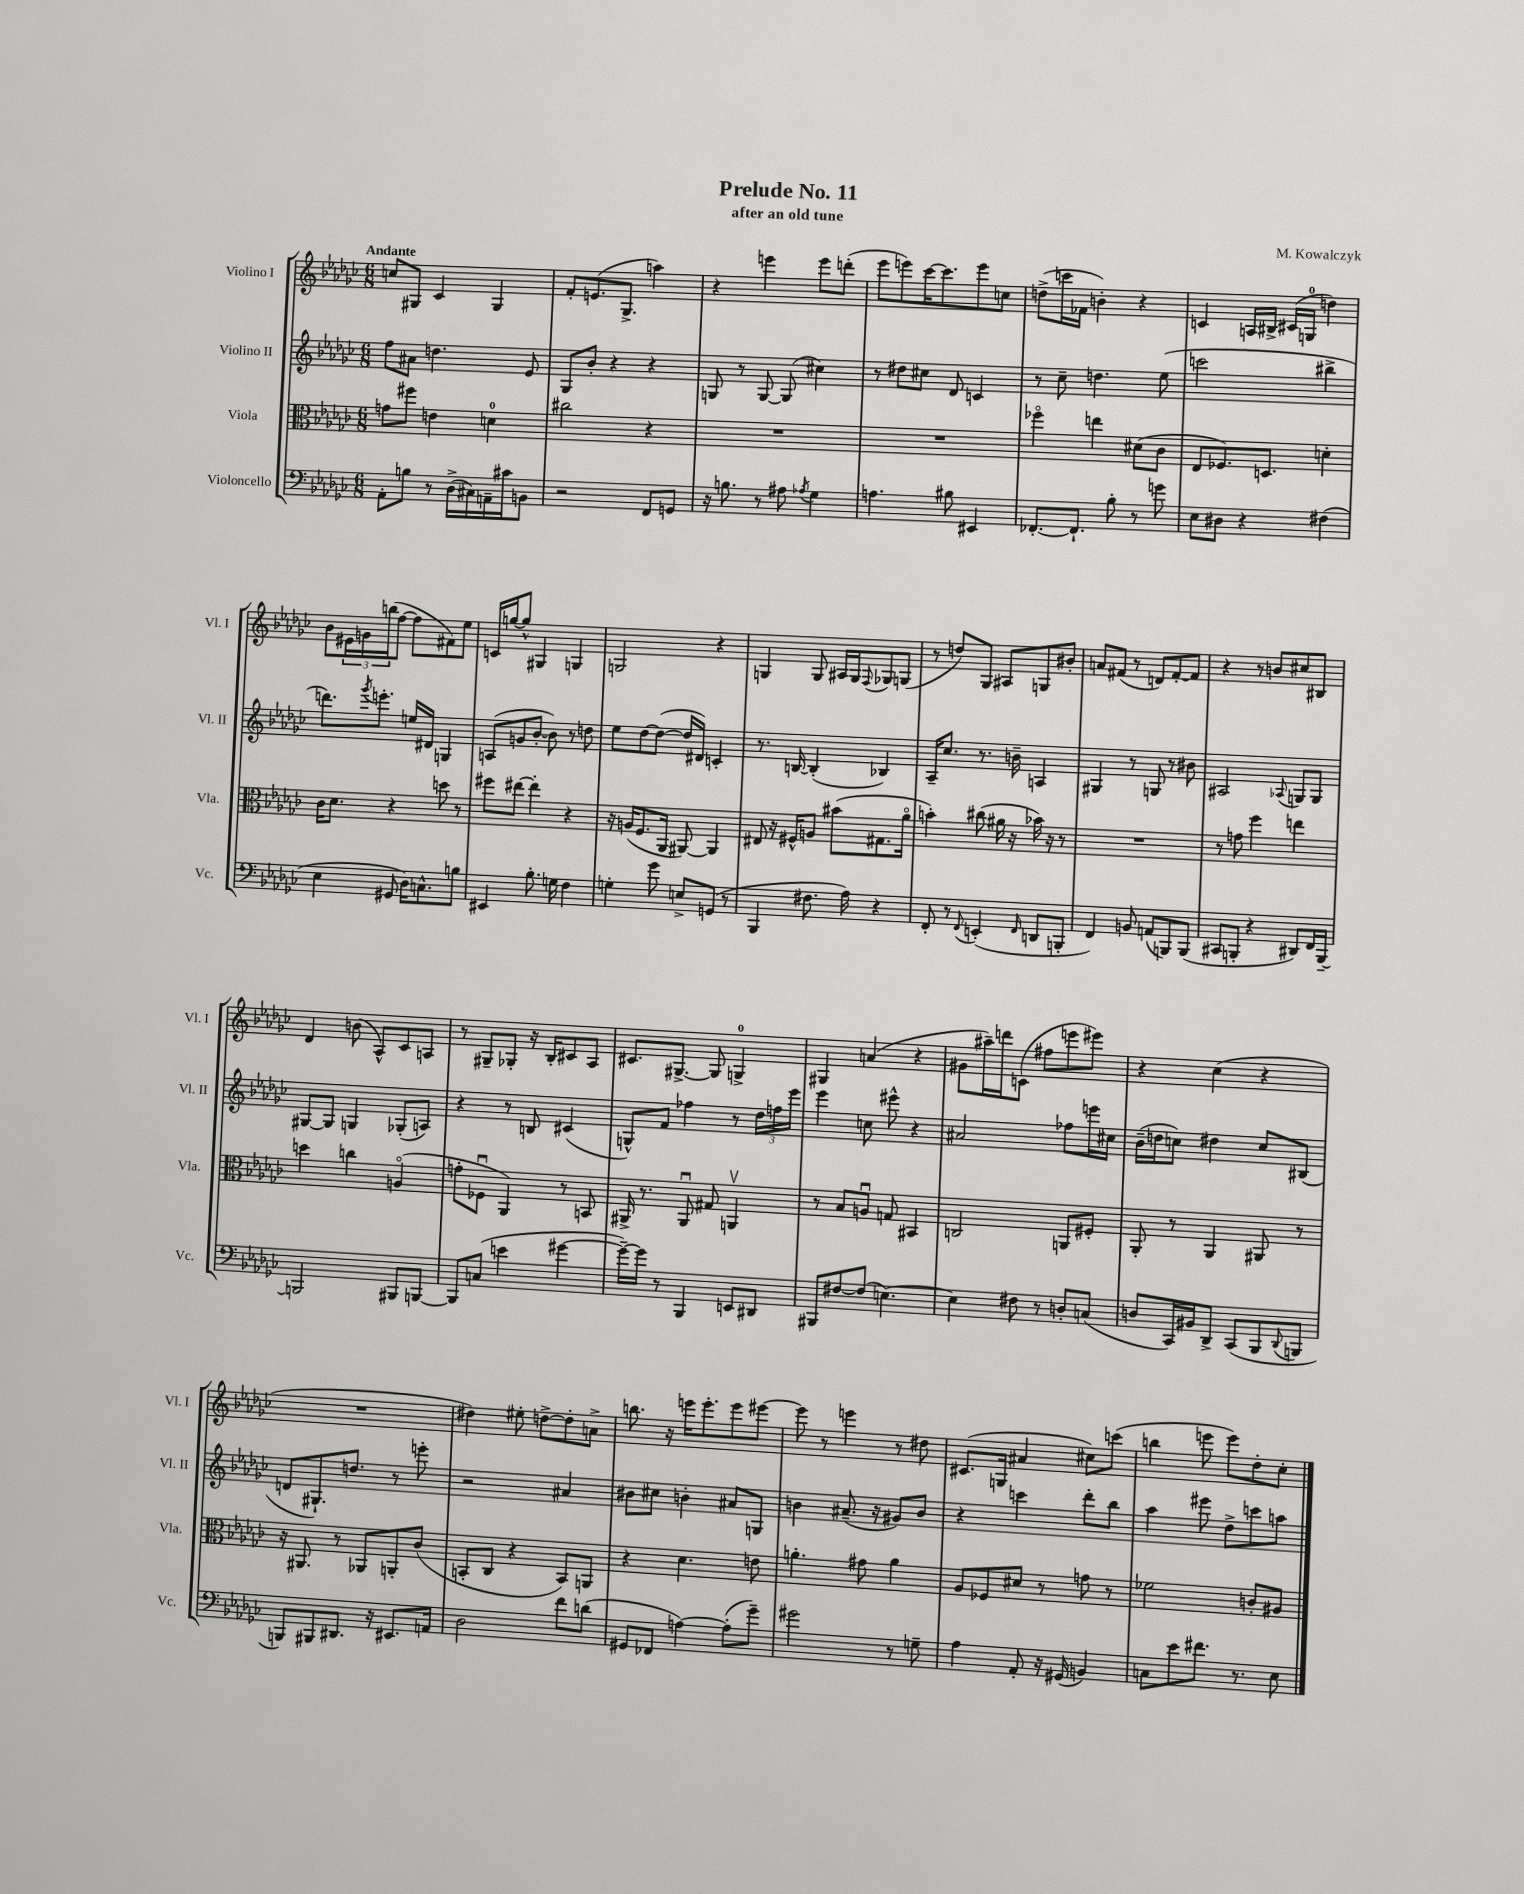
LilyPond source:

\header { title = "Prelude No. 11" composer = "M. Kowalczyk" subtitle = "after an old tune" }
<<
\new StaffGroup <<
\new Staff = "s0" \with { instrumentName = "Violino I" shortInstrumentName = "Vl. I" } {
    \clef treble \key ges \major \numericTimeSignature \time 6/8 \tempo "Andante"
    c''8 gis8 ces'4 gis4 |
    f'8-. e'8.( ges8.-> a''4) |
    r4 e'''4 e'''8 d'''8-.( |
    ees'''8 e'''8) ces'''16~ ces'''8. e'''8 c''8 |
    d''8->( c'''16 fes'16 b'4-.) r4 |
    c'4 a16 bis16-> cis'16( g16-0 d''4) |
    bes'8 \tuplet 3/2 { eis'16 g'16 b''16( } f''8~ f''8 fis'8) ees''8 |
    c'16 g''16~ g''8-^ gis4 g4 |
    g2 r4 |
    g4 g8 ais16 g16 \appoggiatura { f8 } ges8 g8( |
    r8 d''8) ges8 ais8 g8 bis'8-. |
    a'8 fis'8( r8 d'8) fis'8~-. fis'8 |
    r4 r8 b'8 cis''8 bis8 |
    des'4 b'8( aes8-^) ces'8 a8 |
    r8 gis8-- ges8-. r16 bes16-. cis'8 aes8 |
    cis'8. gis8.~-> gis8 g4-0-> |
    gis4 a'4( r4 |
    gis'8 ais''16--) d'''16 c'8( fis''8 e'''8 eis'''8) |
    r4 ces''4( r4 |
    R2. |
    dis''4) eis''8-. d''8~-> d''8-. a'8-> |
    b''8. r16 e'''16 e'''8.-. e'''8 eis'''8~ |
    eis'''8 r8 e'''4 r8 dis''8 |
    cis'8.( g16 ais'4 cis''8) c'''8( |
    b''4 e'''8 e'''8) des''8-. ces''8-. \bar "|." |
}
\new Staff = "s1" \with { instrumentName = "Violino II" shortInstrumentName = "Vl. II" } {
    \clef treble \key ges \major \numericTimeSignature \time 6/8
    f''8 ais'8 d''4. ees'8 |
    ges8 bes'8-. r4 r4 |
    g8 r8 g8~ g8( cis''4) |
    r8 dis''8 cis''8 des'8 c'4 |
    r8 ces''8-- d''4. ees''8( |
    c'''2 bis''4-> |
    d'''8.) \acciaccatura { ges'''8 } e'''8.-. e''16 dis'16 g4 |
    a8( g'8 bes'8~-. bes'8) r8 d''8 |
    ees''8 des''8~ des''8~( des''16 dis'16) c'4-. |
    r8. b16~ b4-.( bes4) |
    aes16-- ces''8. r8. b'16-- a4 |
    gis4 r8 g8 r8 bis'8 |
    ais2 \appoggiatura { aes8 } g8 g8 |
    gis8~ gis8 g4 ges8-.( a8) |
    r4 r8 b8 cis'4( |
    g8-^) f'8 fes''4 r8 \tuplet 3/2 { des''16 f''16 ees'''16 } |
    ees'''4 c''8 eis'''8-^ r4 |
    ais'2 fes''8 e'''16 cis''16 |
    bes'16--( d''16 c''8) dis''4 c''8 bis8( |
    d'8 gis8.-!) d''8. r8 e'''8-. |
    r2 ais'4 |
    bis'8 cis''8 b'4-. ais'8 g8 |
    b'4 ais'8.--( r16 gis'8) b'8 |
    r4 c'''4 des'''8-. bes''8 |
    aes''4 eis'''8 des''8-> c'''8 a''8 \bar "|." |
}
\new Staff = "s2" \with { instrumentName = "Viola" shortInstrumentName = "Vla." } {
    \clef alto \key ges \major \numericTimeSignature \time 6/8
    g'8 fis''8 e'4 d'4-0 |
    cis''2 r4 |
    R2. |
    R2. |
    fes''4\flageolet e''4 dis'8( ces'8 |
    ees8 fes8.) d8. d'4-. |
    ces'16 des'8. r4 d''8 r8 |
    fis''8 eis''8~ eis''4-. r4 |
    r16 a16( f8. aes,16 ais,8~) ais,4 |
    eis8 r16 fis16-^ a8 bis'8( gis8. aes'16\flageolet |
    b'4-.) cis''8( ais'16 r16 bes'16) r16 r8 |
    R2. |
    r8 g'8 f''4 e''4 |
    d''4 c''4 a4\flageolet( |
    g'8-. fes8\downbow aes,4) r8 b,8 |
    ais,16-> r8. ais,8\downbow gis8 a,4\upbow |
    r8 bes8 a8\downbow g8 bis,4 |
    c2 a,8 fis8-. |
    aes,8-. r8 aes,4 ais,8 r8 |
    r16 ais,8. r8 aes,8 a,8-. ces'8( |
    b,8-. ces8 r4 b,8) a,8 |
    r4 des'4. e'8 |
    a'4.-. gis'8 a'4 |
    aes8 fes8 dis'8 r8 g'8 r8 |
    fes'2 c'8-. ais8 \bar "|." |
}
\new Staff = "s3" \with { instrumentName = "Violoncello" shortInstrumentName = "Vc." } {
    \clef bass \key ges \major \numericTimeSignature \time 6/8
    aes,8-. b8 r8 des16->( cis16) a,16-- cis'16 b,8 |
    r2 f,8 g,8 |
    r16 b8. r8 ais8 \acciaccatura { aes8 } ges4 |
    a4. bis8 eis,4 |
    fes,8.~-. fes,8.-! bes8-. r8 g'8 |
    ees8 dis8 r4 fis4( |
    ees4 gis,8 des16) c8.-^ b8 |
    eis,4 bes8.-. g16 f4 |
    g4-. ges'8 e8-> g,8( r8 |
    bes,,4 fis8. aes16) r4 |
    f,8-. r8 \appoggiatura { f,8 } e,4-.( \grace { f,16 } d,8 b,,8-. |
    f,4) b,8 a,8( b,,8) b,,8( |
    cis,8 b,,8-. r4 dis,8) f,16 b,,16~-- |
    b,,2 bis,,8 b,,8~ |
    b,,8 c8( e'4 gis'4~ |
    gis'16~--) gis'16 r8 bes,,4 e,8 dis,8 |
    bis,,8 fis8~ fis8( e4.~) |
    e4 fis8 r8 d8-. c8( |
    d8 ces,16) bis,16 des,8-> ces,8( bes,,8 \appoggiatura { des,8 } b,,8 |
    b,,8) bis,,8 dis,8. r16 eis,8. a,16 |
    des2 f'8 d'8( |
    gis,8 fes,8 a4~) a8-.( ges'8--) |
    gis'2 r8 g8-- |
    aes4 aes,8-. r16 gis,16( b,4) |
    c8 ees'8 fis'8. r8. ees8 \bar "|." |
}
>>
>>
\layout { \context { \Score \remove "Bar_number_engraver" } }
